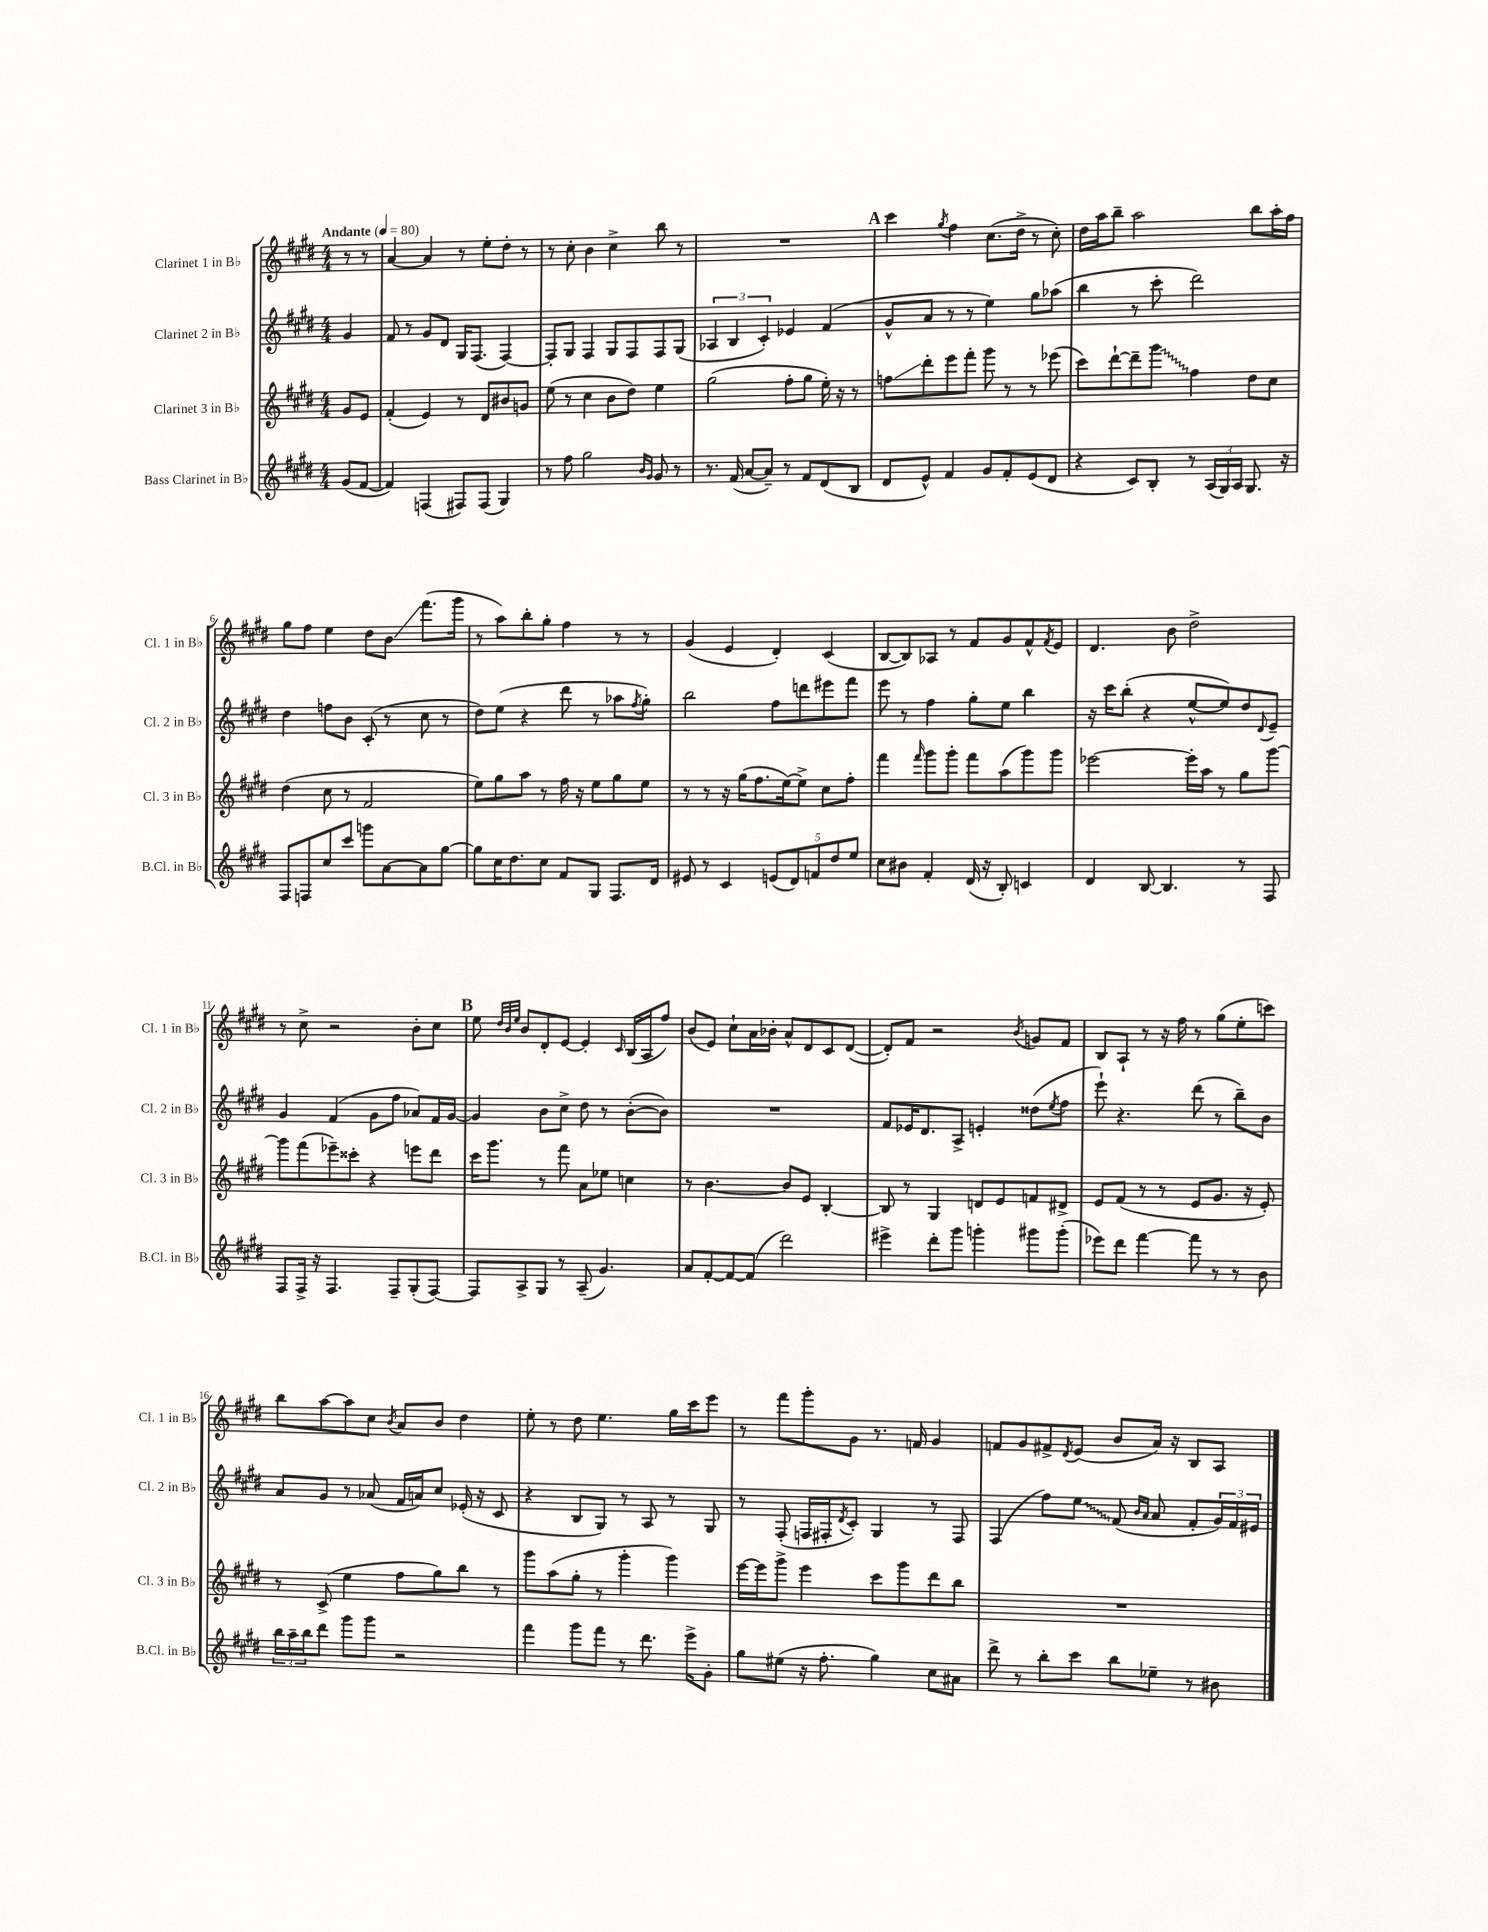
<<
\new StaffGroup <<
\new Staff = "s0" \with { instrumentName = "Clarinet 1 in Bb" shortInstrumentName = "Cl. 1 in Bb" } {
    \clef treble \key e \major \numericTimeSignature \time 4/4 \partial 4 \tempo "Andante" 4 = 80
    r8 r8 |
    a'4~ a'4 r8 e''8-. dis''8-. r8 |
    r8 cis''8-. b'4 cis''4-> b''8 r8 |
    R1 |
    \mark \markup { \bold "A" } cis'''4 \acciaccatura { gis''8 } fis''4 cis''8.( dis''16-> r8 cis''8-.) |
    dis''16 a''16 b''8-- a''2 b''8 a''16-. fis''16 |
    gis''8 fis''8 e''4 dis''8 b'8\glissando fis'''8.( gis'''16 |
    r8 a''8) b''8-. gis''8-. fis''4 r8 r8 |
    gis'4( e'4 dis'4-.) cis'4( |
    b8~ b8) aes8 r8 fis'8 gis'8 fis'8-^ \acciaccatura { fis'8 } e'8 |
    dis'4. b'8 dis''2-> |
    r8 cis''8-> r2 b'8-. cis''8 |
    \mark \markup { \bold "B" } e''8 \grace { dis''32 b'32 e''32 } b'8 dis'8-. e'8~ e'4-. \grace { cis'16 } b16( a16 fis''8) |
    b'8( e'8) cis''8-! a'16 bes'16-. a'8-^ dis'8 cis'8 dis'8~( |
    dis'8-.) fis'8 r2 \acciaccatura { b'8 } g'8 fis'8 |
    b8 a8-! r8 r16 fis''16 r8 gis''8( e''8-. c'''8) |
    b''8 a''8~ a''8 cis''8 \acciaccatura { b'8 } a'8 b'8 dis''4 |
    e''8-. r8 dis''8 e''4. gis''16 cis'''16 e'''8 |
    r8 fis'''8 gis'''8-. gis'8 r8. f'16 gis'4 |
    f'8 gis'8 fis'8-> \acciaccatura { dis'8 } e'8( b'8 a'16) r16 b8 a8 \bar "|." |
}
\new Staff = "s1" \with { instrumentName = "Clarinet 2 in Bb" shortInstrumentName = "Cl. 2 in Bb" } {
    \clef treble \key e \major \numericTimeSignature \time 4/4 \partial 4
    gis'4 |
    fis'8 r8 gis'8 dis'8 gis16 fis8.( fis4~) |
    fis8-. gis8 fis4 gis8 fis8 fis8 gis8( |
    \tuplet 3/2 { aes4 b4 cis'4-.) } ees'4 fis'4( |
    \mark \markup { \bold "A" } gis'8-^ a'8 r8 r8 e''4) gis''8 aes''8( |
    b''4 r8 cis'''8-. dis'''2) |
    dis''4 f''8 b'8 cis'8-.( r8 cis''8 r8 |
    dis''8) e''8( r4 dis'''8 r8 aes''8 \acciaccatura { fis''8 } gis''8-.) |
    b''2 fis''8 d'''8 eis'''8 fis'''8 |
    e'''8 r8 fis''4 gis''8-. e''8 b''4 |
    r16 cis'''16 b''8-.( r4 e''8~-^ e''8) dis''8 \appoggiatura { dis'8 } e'8-- |
    gis'4 fis'4( gis'8 fis''8 aes'8) fis'16 gis'16~ |
    \mark \markup { \bold "B" } gis'4 b'8 cis''8-> dis''8 r8 b'8~-.( b'8) |
    R1 |
    fis'8 ees'16 dis'8. a8-> e'4-. disis''8( \acciaccatura { e''8 } fis''8 |
    e'''8-!) r4. dis'''8( r8 b''8--) b'8 |
    a'8 gis'8 r8 aes'8( fis'16 a'16) cis''8 ees'16-.( r16 cis'8 |
    r4 b8 gis8) r8 a8 r8 gis8 |
    r8 fis8-.( f16 fis16-. \acciaccatura { dis'8 } cis'8-.) gis4 r8 fis8 |
    fis4( fis''8) \once \override Glissando.style = #'zigzag e''8\glissando fis'8( \grace { b'16 a'16 } a'8 fis'8-. \tuplet 3/2 { gis'16) fis'16 eis'16 } \bar "|." |
}
\new Staff = "s2" \with { instrumentName = "Clarinet 3 in Bb" shortInstrumentName = "Cl. 3 in Bb" } {
    \clef treble \key e \major \numericTimeSignature \time 4/4 \partial 4
    gis'8 e'8 |
    fis'4-.( e'4) r8 dis'8 bis'8 g'8 |
    e''8( r8 cis''4 b'8 dis''8) e''4 |
    gis''2( fis''8-. gis''8 e''16-.) r16 r8 |
    \mark \markup { \bold "A" } f''8\glissando dis'''8-. e'''8 fis'''8-. gis'''8 r8 r8 ees'''8( |
    cis'''8) dis'''8~-! dis'''8-- \once \override Glissando.style = #'zigzag gis'''8\glissando fis''4 dis''8 cis''8 |
    dis''4( cis''8 r8 fis'2 |
    e''8) gis''8 a''8 r8 fis''16 r16 e''8 gis''8 e''8 |
    r8 r8 r16 gis''16( fis''8. e''16~) e''8-> cis''8 fis''8-. |
    fis'''4 \grace { fis'''16 } gis'''8 gis'''8-. fis'''8 a''8( gis'''8) gis'''8 |
    ees'''2~ ees'''16-. a''16 r8 gis''8 gis'''8~ |
    gis'''8 fis'''8( ees'''8--) cisis'''8-. r4 e'''8 dis'''8 |
    \mark \markup { \bold "B" } cis'''16 gis'''8. r8 fis'''8 a'8 ees''8 c''4 |
    r8 b'4.~ b'8 e'8 b4~-. |
    b8 r8 gis4 d'8 e'8 f'8 dis'8-> |
    e'8 fis'8( r8 r8 e'8 gis'8. r16 e'8-.) |
    r8 cis'8->( e''4 fis''8 gis''8) b''8 r8 |
    gis'''8 a''8( gis''8-. r8 gis'''4-. gis'''4) |
    e'''16~ e'''16 gis'''8-> e'''4 cis'''8 gis'''8 dis'''8 b''8 |
    R1 \bar "|." |
}
\new Staff = "s3" \with { instrumentName = "Bass Clarinet in Bb" shortInstrumentName = "B.Cl. in Bb" } {
    \clef treble \key e \major \numericTimeSignature \time 4/4 \partial 4
    gis'8( fis'8~ |
    fis'4) f4( fis8) fis8( gis4) |
    r8 fis''8 gis''2 \grace { b'16 gis'16 } gis'8 r8 |
    r8. fis'16( a'8~ a'8--) r8 fis'8 dis'8( b8 |
    \mark \markup { \bold "A" } dis'8 e'8-^) fis'4 gis'8 fis'8-. e'8( dis'8 |
    r4 cis'8) b8-. r8 \tuplet 3/2 { a16( gis16) a16 } gis8. r16 |
    fis8 f8 cis''8 cis'''8 g'''8 a'8~ a'8 gis''8~ |
    gis''8 cis''16 dis''8. cis''8 fis'8 gis8 fis8. dis'16 |
    eis'8 r8 cis'4 \tuplet 5/4 { e'8( dis'8) f'8 dis''8 e''8 } |
    cis''8 bis'8 fis'4-. dis'16( r16 b8-.) c'4 |
    dis'4 b8~ b4. r8 fis8 |
    fis8 fis16-> r16 fis4. fis8-- gis8-.( fis8~) |
    \mark \markup { \bold "B" } fis8 a8-> gis8 r8 a8--( gis'4.) |
    a'8 fis'8~-. fis'8~ fis'8( dis'''2) |
    eis'''4-> dis'''8-. gis'''8 g'''4-. gis'''8 gis'''8-.( |
    ees'''8) dis'''8 fis'''4~ fis'''8 r8 r8 b'8 |
    \tuplet 3/2 { b''16 a''16-- b''16 } dis'''8 gis'''8 gis'''8 r2 |
    fis'''4 gis'''8 fis'''8 r8 dis'''8. e'''16-> gis'8-. |
    gis''8 eis''8( r16 fis''8.-. gis''4) cis''8 ais'8 |
    dis'''8-> r8 b''8-. cis'''8 b''8 ees''8-- r8 bis'8 \bar "|." |
}
>>
>>
